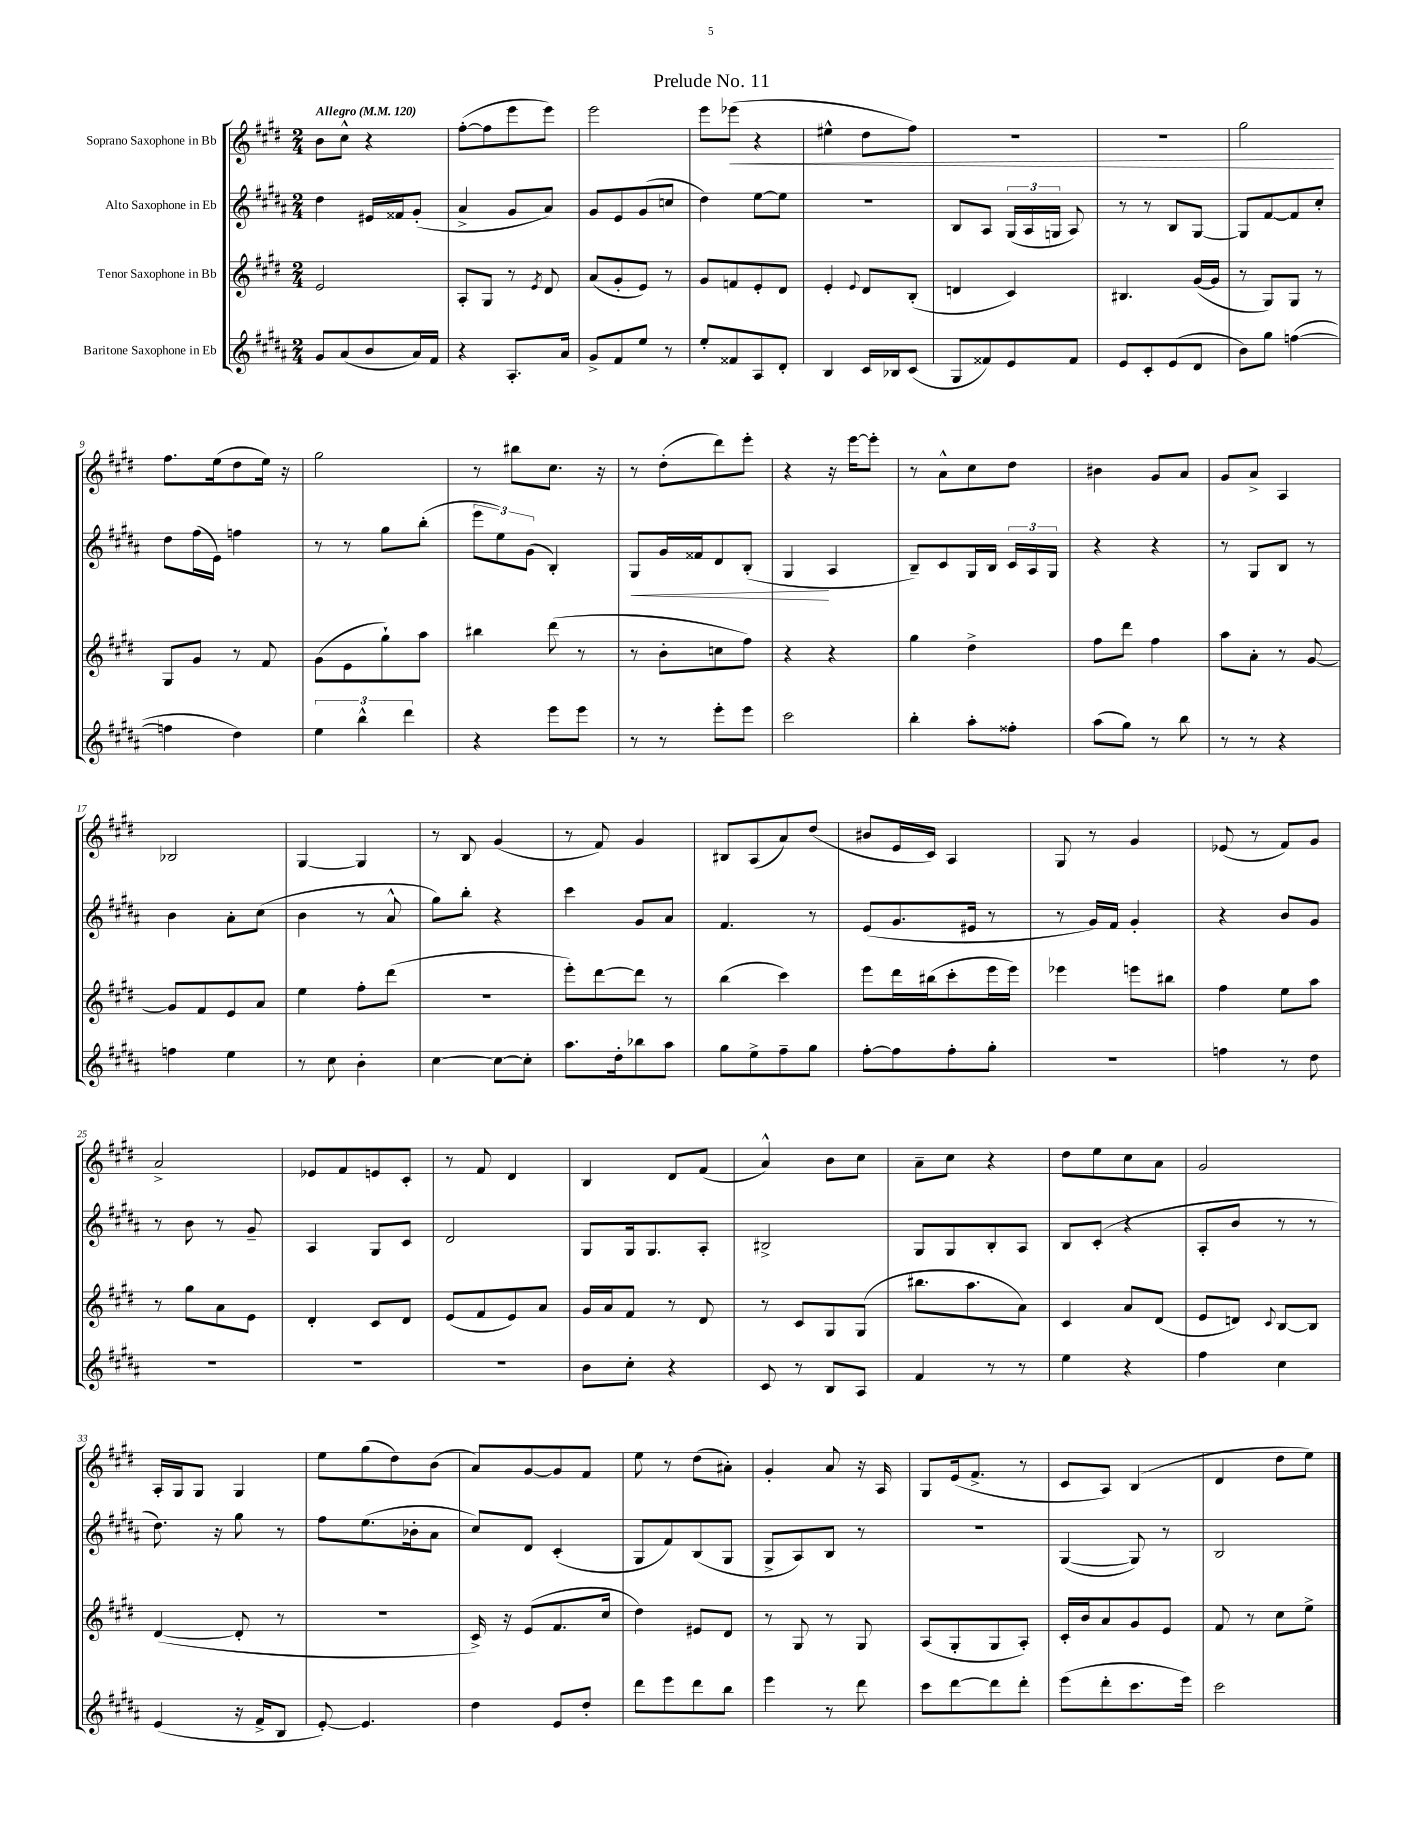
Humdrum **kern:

**kern	**kern	**kern	**kern
*staff4	*staff3	*staff2	*staff1
*clefG2	*clefG2	*clefG2	*clefG2
*k[f#c#g#d#a#]	*k[f#c#g#d#]	*k[f#c#g#d#a#]	*k[f#c#g#d#]
*M2/4	*M2/4	*M2/4	*M2/4
*MM120	*MM120	*MM120	*MM120
8g#	2e	4dd#	8b
(8a#	.	.	8cc#^^
8b	.	16e#	4r
.	.	16f##	.
16a#)	.	(8g#'	.
16f#	.	.	.
=	=	=	=
4r	8A'	4a#^	([8ff#'
.	8G#	.	8ff#]
8.A#'	8r	8g#	8eee
.	8qe	.	.
.	8d#	8a#)	8eee)
16a#	.	.	.
=	=	=	=
8g#^	(8a	8g#	2eee
8f#	8g#'	8e	.
8ee	8e)	(8g#	.
8r	8r	8cc	.
=	=	=	=
8ee'	8g#	4dd#)	8eee
8f##	8f	.	(8eee-
8A#	8e'	[8ee	4r
8d#'	8d#	8ee]	.
=	=	=	=
4B	4e'	2r	4ee#^^
.	8qqe	.	.
16c#	8d#	.	8dd#
16B-	.	.	.
(8c#	(8B'	.	8ff#)
=	=	=	=
8G#	4d	8B	2r
8f##)	.	8A#	.
8e	4c#)	(24G#	.
.	.	24A#	.
.	.	24G	.
8f##	.	8A#)	.
=	=	=	=
8e	4.B#	8r	2r
8c#'	.	8r	.
(8e	.	8B	.
8d#	([16g#	[8G#	.
.	16g#]	.	.
=	=	=	=
8b)	8r	8G#]	2gg#
8gg#	8G#)	[8f#	.
([4ff	8G#	8f#]	.
.	8r	8cc#'	.
=	=	=	=
4ff]	8G#	8dd#	8.ff#
.	8g#	(16ff#	.
.	.	16e)	(16ee
4dd#)	8r	4ff	8dd#
.	8f#	.	16ee)
.	.	.	16r
=	=	=	=
6ee	(8g#	8r	2gg#
.	8e	8r	.
6bb^^	.	.	.
.	8gg#`)	8gg#	.
6ddd#	.	.	.
.	8aa	(8bb'	.
=	=	=	=
4r	4bb#	12eee	8r
.	.	12ee)	.
.	.	.	8bb#
.	.	(12g#	.
8eee	(8ddd#	4B')	8.cc#
8eee	8r	.	.
.	.	.	16r
=	=	=	=
8r	8r	8G#	8r
8r	8b'	16g#	(8dd#'
.	.	16f##	.
8eee'	8cc	8d#	8ddd#)
8eee	8ff#)	(8B'	8eee'
=	=	=	=
2ccc#	4r	4G#	4r
.	4r	4A#	16r
.	.	.	[16eee
.	.	.	8eee']
=	=	=	=
4bb'	4gg#	8B~)	8r
.	.	8c#	8a^^
8aa#'	4dd#^	16G#	8cc#
.	.	16B	.
8ff##'	.	24c#	8dd#
.	.	24A#	.
.	.	24G#	.
=	=	=	=
(8aa#	8ff#	4r	4b#
8gg#)	8ddd#	.	.
8r	4ff#	4r	8g#
8bb	.	.	8a
=	=	=	=
8r	8aa	8r	8g#
8r	8a'	8G#	8a^
4r	8r	8B	4A
.	[8g#	8r	.
=	=	=	=
4ff	8g#]	4b	2B-
.	8f#	.	.
4ee	8e	8a#'	.
.	8a	(8cc#	.
=	=	=	=
8r	4ee	4b	[4G#
8cc#	.	.	.
4b'	8ff#'	8r	4G#]
.	(8ddd#	8a#^^	.
=	=	=	=
[4cc#	2r	8gg#)	8r
.	.	8bb'	8B
8cc#_	.	4r	(4g#
8cc#']	.	.	.
=	=	=	=
8.aa#	8eee')	4ccc#	8r
.	[8ddd#	.	8f#)
16dd#'	.	.	.
8bb-	8ddd#]	8g#	4g#
8aa#	8r	8a#	.
=	=	=	=
8gg#	(4bb	4.f#	8B#
8ee^	.	.	(8A
8ff#~	4ccc#)	.	8a)
8gg#	.	8r	(8dd#
=	=	=	=
[8ff#'	8eee	(8e	8b#
8ff#]	16ddd#	8.g#	16e
.	(16bb#	.	16c#)
8ff#'	8ccc#'	.	4A
.	.	16e#	.
8gg#'	16eee	8r	.
.	16eee)	.	.
=	=	=	=
2r	4eee-	8r	8G#
.	.	16g#)	8r
.	.	16f#	.
.	8eee	4g#'	4g#
.	8bb#	.	.
=	=	=	=
4ff	4ff#	4r	(8e-
.	.	.	8r
8r	8ee	8b	8f#)
8dd#	8aa	8g#	8g#
=	=	=	=
2r	8r	8r	2a^
.	8gg#	8b	.
.	8a	8r	.
.	8e	8g#~	.
=	=	=	=
2r	4d#'	4A#	8e-
.	.	.	8f#
.	8c#	8G#	8e
.	8d#	8c#	8c#'
=	=	=	=
2r	(8e	2d#	8r
.	8f#	.	8f#
.	8e)	.	4d#
.	8a	.	.
=	=	=	=
8b	16g#	8G#	4B
.	16a	.	.
8cc#'	8f#	16G#	.
.	.	8.G#	.
4r	8r	.	8d#
.	8d#	8A#'	(8f#
=	=	=	=
8c#	8r	2B#^	4a^^)
8r	8c#	.	.
8B	8G#	.	8b
8A#	(8G#	.	8cc#
=	=	=	=
4f#	8.bb#	8G#	8a~
.	.	8G#	8cc#
.	8.aa	.	.
8r	.	8B'	4r
8r	8a)	8A#	.
=	=	=	=
4ee	4c#	8B	8dd#
.	.	(8c#'	8ee
4r	8a	4r	8cc#
.	(8d#	.	8a
=	=	=	=
4ff#	8e	8A#'	2g#
.	8d)	8b	.
.	8qqc#	.	.
4cc#	[8B	8r	.
.	8B]	8r	.
=	=	=	=
(4e	([4d#	8.dd#)	16A'
.	.	.	16G#
.	.	.	8G#
.	.	16r	.
16r	8d#']	8gg#	4G#
16f#^	.	.	.
8B	8r	8r	.
=	=	=	=
[8e')	2r	8ff#	8ee
4.e]	.	(8.ee	(8gg#
.	.	.	8dd#)
.	.	16b-'	.
.	.	8a#	(8b
=	=	=	=
4dd#	16c#^)	8cc#)	8a)
.	16r	.	.
.	(8e	8d#	[8g#
8e	8.f#	(4c#'	8g#]
8dd#'	.	.	8f#
.	16cc#	.	.
=	=	=	=
8ddd#	4dd#)	8G#	8ee
8eee	.	8f#)	8r
8ddd#	8e#	(8B	(8dd#
8bb	8d#	8G#	8a#')
=	=	=	=
4eee	8r	8G#^	4g#'
.	8G#	8A#)	.
8r	8r	8B	8a
8ddd#	8G#	8r	16r
.	.	.	16A
=	=	=	=
8ccc#	(8A	2r	8G#
[8ddd#	8G#'	.	(16e
.	.	.	8.f#^
8ddd#]	8G#	.	.
8ddd#'	8A')	.	8r
=	=	=	=
(8eee	16c#'	([4G#	8c#
.	16b	.	.
8ddd#'	8a	.	8A)
8.ccc#	8g#	8G#])	(4B
.	8e	8r	.
16eee)	.	.	.
=	=	=	=
2ccc#	8f#	2B	4d#
.	8r	.	.
.	8cc#	.	8dd#
.	8ee^	.	8ee)
==	==	==	==
*-	*-	*-	*-
